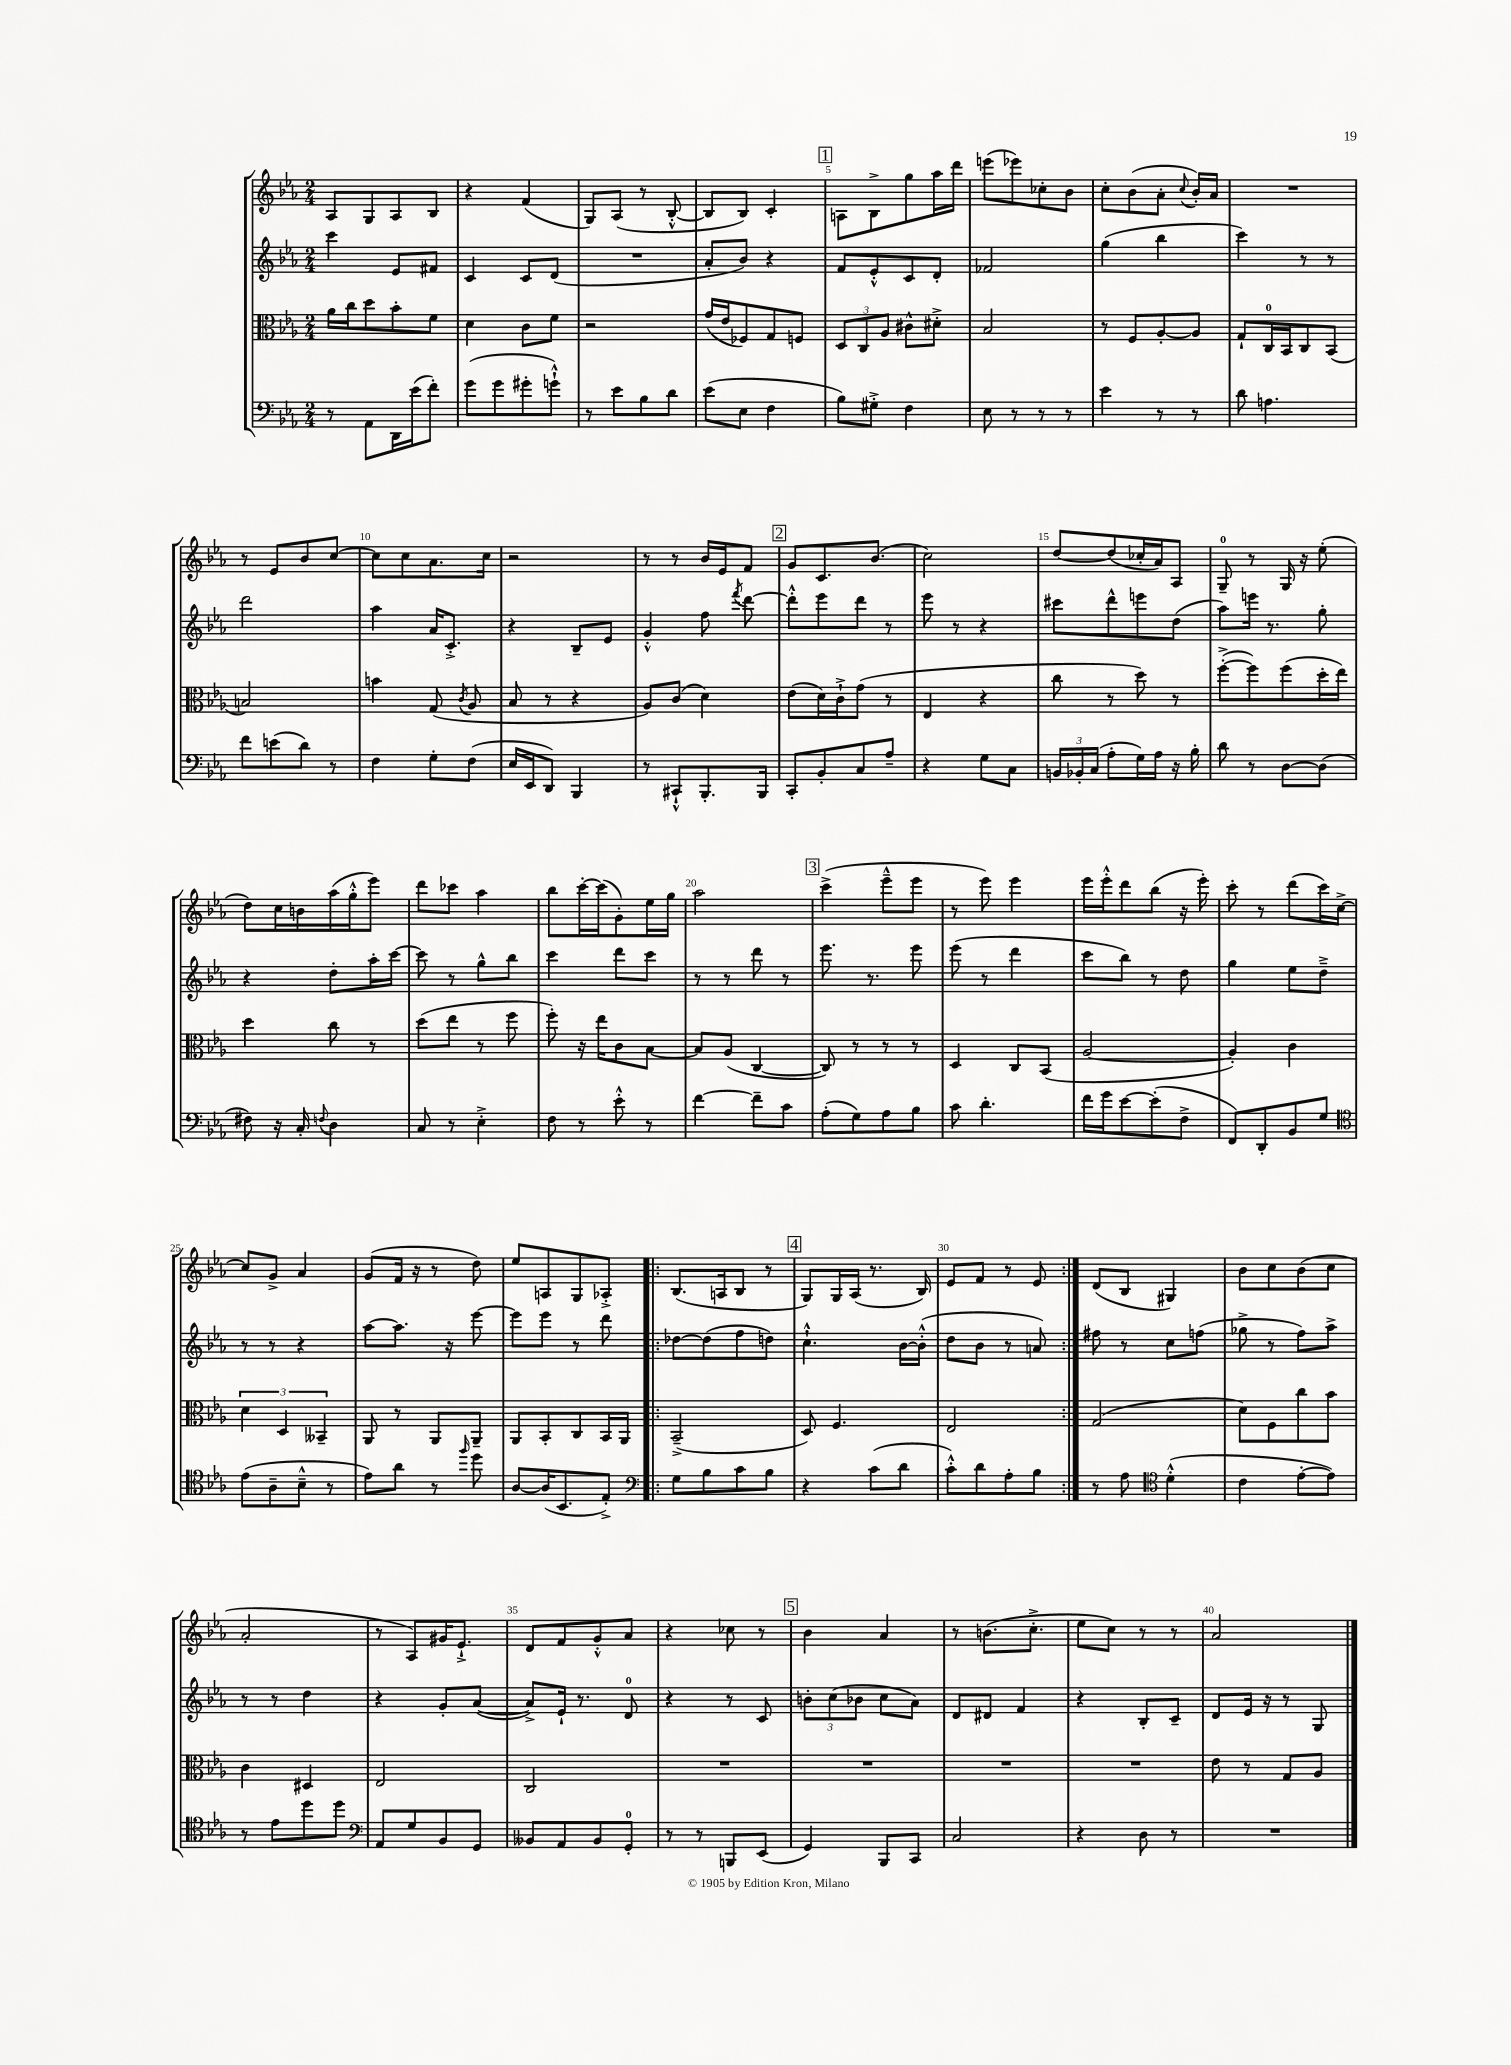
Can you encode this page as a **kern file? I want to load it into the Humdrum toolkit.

**kern	**kern	**kern	**kern
*staff4	*staff3	*staff2	*staff1
*clefF4	*clefC3	*clefG2	*clefG2
*k[b-e-a-]	*k[b-e-a-]	*k[b-e-a-]	*k[b-e-a-]
*M2/4	*M2/4	*M2/4	*M2/4
8r	16a-	4ccc	8A-
.	16cc	.	.
8AA-	8dd	.	8G
16DD	8b-'	8e-	8A-
(16e-	.	.	.
8f')	8f	8f#	8B-
=	=	=	=
(8g	4d	4c	4r
8g	.	.	.
8g#'	8c	8c	(4f
8g`^^)	8f	(8d	.
=	=	=	=
8r	2r	2r	8G)
8e-	.	.	(8A-
8B-	.	.	8r
8d	.	.	[8B-'^^
=	=	=	=
(8e-	(16g	8a-'	8B-]
.	16e-	.	.
8E-	8F-)	8b-)	8B-)
4F	8G	4r	4c'
.	8F	.	.
=	=	=	=
8B-)	12D	8f	8A
.	12C	.	.
8G#'^	.	8e-'^^	8B-^
.	12A-	.	.
4F	8c#^^	8c	8gg
.	8d#'^	8d'	16aa-
.	.	.	16ddd
=	=	=	=
8E-	2B-	2f-	(8eee
8r	.	.	8eee-)
8r	.	.	8cc-'
8r	.	.	8b-
=	=	=	=
4e-	8r	(4gg	8cc'
.	8F	.	(8b-
8r	[8A-'	4bb-	8a-'
.	.	.	8qqcc
8r	8A-]	.	16b-')
.	.	.	16a-
=	=	=	=
8d	8G`	4ccc)	2r
4.A	16C	.	.
.	16BB-	.	.
.	8C	8r	.
.	(8BB-	8r	.
=	=	=	=
8f	2B)	2ddd	8r
(8e	.	.	8e-
8d)	.	.	8b-
8r	.	.	[8cc
=	=	=	=
4F	4b	4aa-	8cc]
.	.	.	8cc
8G'	(8G	16a-	8.a-
.	.	8.c'^	.
.	8qc	.	.
(8F	8A-	.	.
.	.	.	16cc
=	=	=	=
16E-	8B-	4r	2r
16EE-	.	.	.
8DD)	8r	.	.
4BBB-	4r	8B-~	.
.	.	8e-	.
=	=	=	=
8r	8A-)	4g'^^	8r
8CC#`^^	(8c	.	8r
8.BBB-'	4d)	8ff	16b-
.	.	.	16e-
.	.	8qfff	.
.	.	[8ddd	8f
16BBB-	.	.	.
=	=	=	=
8CC'	(8e-	8ddd'^^]	8g
8BB-'	16d)	8eee-	8.c
.	16c`^	.	.
8C	(8g	8ddd	.
.	.	.	(8.b-
8A-~	8r	8r	.
=	=	=	=
4r	4E-	8eee-	2cc)
.	.	8r	.
8G	4r	4r	.
8C	.	.	.
=	=	=	=
24BB	8cc	8ccc#	[8dd
24BB-'	.	.	.
(24C	.	.	.
8A-'	8r	8ddd^^	(8dd]
16G)	8dd)	8eee	16cc-'
16A-	.	.	16a-)
16r	8r	(8dd	8A-
16B-'	.	.	.
=	=	=	=
8d	([8ff'^	8aa-)	8G~
8r	8ff])	16eee	8r
.	.	8.r	.
[8D	(8ff	.	16G
.	.	.	16r
(8D]	16dd'	8gg'	(8ee-'
.	16ee-)	.	.
=	=	=	=
8F#)	4dd	4r	8dd)
16r	.	.	16cc
16C'	.	.	16b
8qqF	.	.	.
4D	8cc	8dd'	(16aa-
.	.	.	16gg'^^
.	8r	16aa-'	8eee-)
.	.	[16ccc	.
=	=	=	=
8C	(8dd	8ccc]	8ddd
8r	8ee-	8r	8ccc-
4E-'^	8r	8gg^^	4aa-
.	8ff	8bb-	.
=	=	=	=
8F	8ff')	4ccc	8bb-
8r	16r	.	[16ccc'
.	16ee-	.	(16ccc]
8e-'^^	8c	8ddd	8g')
8r	[8B-	8ccc	16ee-
.	.	.	16gg
=	=	=	=
[4f	8B-]	8r	2aa-
.	(8A-	8r	.
8f~]	[4C	8ddd	.
8c	.	8r	.
=	=	=	=
(8A-'	8C])	8.eee-	(4ccc^
8G)	8r	.	.
.	.	8.r	.
8A-	8r	.	8eee-~^^
8B-	8r	8eee-	8eee-
=	=	=	=
8c	4D	(8eee-	8r
4.d'	.	8r	8eee-)
.	8C	4ddd	4eee-
.	(8BB-	.	.
=	=	=	=
16f	[2A-	8ccc	16eee-
16g	.	.	16eee-'^^
[8e-	.	8bb-)	8ddd
(8e-']	.	8r	(8bb-
8F^	.	8dd	16r
.	.	.	16eee-')
=	=	=	=
8FF)	4A-'])	4gg	8ccc'
8DD'	.	.	8r
8BB-	4c	8ee-	(8ddd
8G	.	8dd~^	16ccc)
.	.	.	[16cc^
=	=	=	=
*clefC4	*	*	*
(8e-	6d	8r	8cc]
8A-~	.	8r	8g^
.	6D	.	.
8B-~^^	.	4r	4a-
.	6BB--~	.	.
8r	.	.	.
=	=	=	=
8e-)	8AA-	[8aa-	(8g
8a-	8r	8.aa-]	16f
.	.	.	16r
8r	8AA-	.	8r
.	.	16r	.
16qqff	.	.	.
8dd	8AA-~	[8eee-	8dd)
=	=	=	=
[8A-	8AA-	8eee-]	8ee-
(16A-]	8BB-'	8eee-	8A
8.BB-	.	.	.
.	8C	8r	8G
8E-'^)	16BB-	8ddd	8A-'^
.	16AA-	.	.
=!|:	=!|:	=!|:	=!|:
*clefF4	*	*	*
8G	(2BB-~^	[8dd-	(8.B-
8B-	.	(8dd-]	.
.	.	.	16A
8c	.	8ff	8B-
8B-	.	8dd)	8r
=	=	=	=
4r	8D)	4.cc`^^	8G)
.	4.F	.	16G
.	.	.	(16A-
(8c	.	.	8.r
8d	.	[16b-	.
.	.	(16b-'^^]	16B-)
=	=	=	=
8c'^^)	2E-	8dd	8e-
8d	.	8b-	8f
8A-'	.	8r	8r
8B-	.	8a)	8e-
=:|!	=:|!	=:|!	=:|!
8r	(2G	8ff#	(8d
8A-	.	8r	8B-
*clefC4	*	*	*
(4d'^^	.	8cc	4G#)
.	.	(8ff	.
=	=	=	=
4c	8d)	8gg-^	8b-
.	8F	8r	8cc
[8e-'	8cc	8ff)	(8b-
8e-])	8b-	8aa-^	8cc
=	=	=	=
8r	4c	8r	2a-'
8e-	.	8r	.
8dd	4D#	4dd	.
8dd	.	.	.
=	=	=	=
*clefF4	*	*	*
8AA-	2E-	4r	8r
8G	.	.	8A-)
8BB-	.	8g'	16g#
.	.	.	8.e-`^
8GG	.	([8a-	.
=	=	=	=
8BB--	2C	8a-^])	8d
8AA-	.	16e-`	8f
.	.	8.r	.
8BB--	.	.	8g'^^
8GG'	.	8d	8a-
=	=	=	=
8r	2r	4r	4r
8r	.	.	.
8BBB	.	8r	8cc-
(8EE-	.	8c	8r
=	=	=	=
4GG)	2r	12b'	4b-
.	.	(12cc	.
.	.	12b-	.
8BBB-	.	8cc	4a-
8CC	.	8a-)	.
=	=	=	=
2C	2r	8d	8r
.	.	8d#	(8.b
.	.	4f	.
.	.	.	8.cc'^
=	=	=	=
4r	2r	4r	8ee-
.	.	.	8cc)
8D	.	8B-'	8r
8r	.	8c~	8r
=	=	=	=
2r	8e-	8d	2a-
.	8r	16e-	.
.	.	16r	.
.	8G	8r	.
.	8A-	8G	.
==	==	==	==
*-	*-	*-	*-
